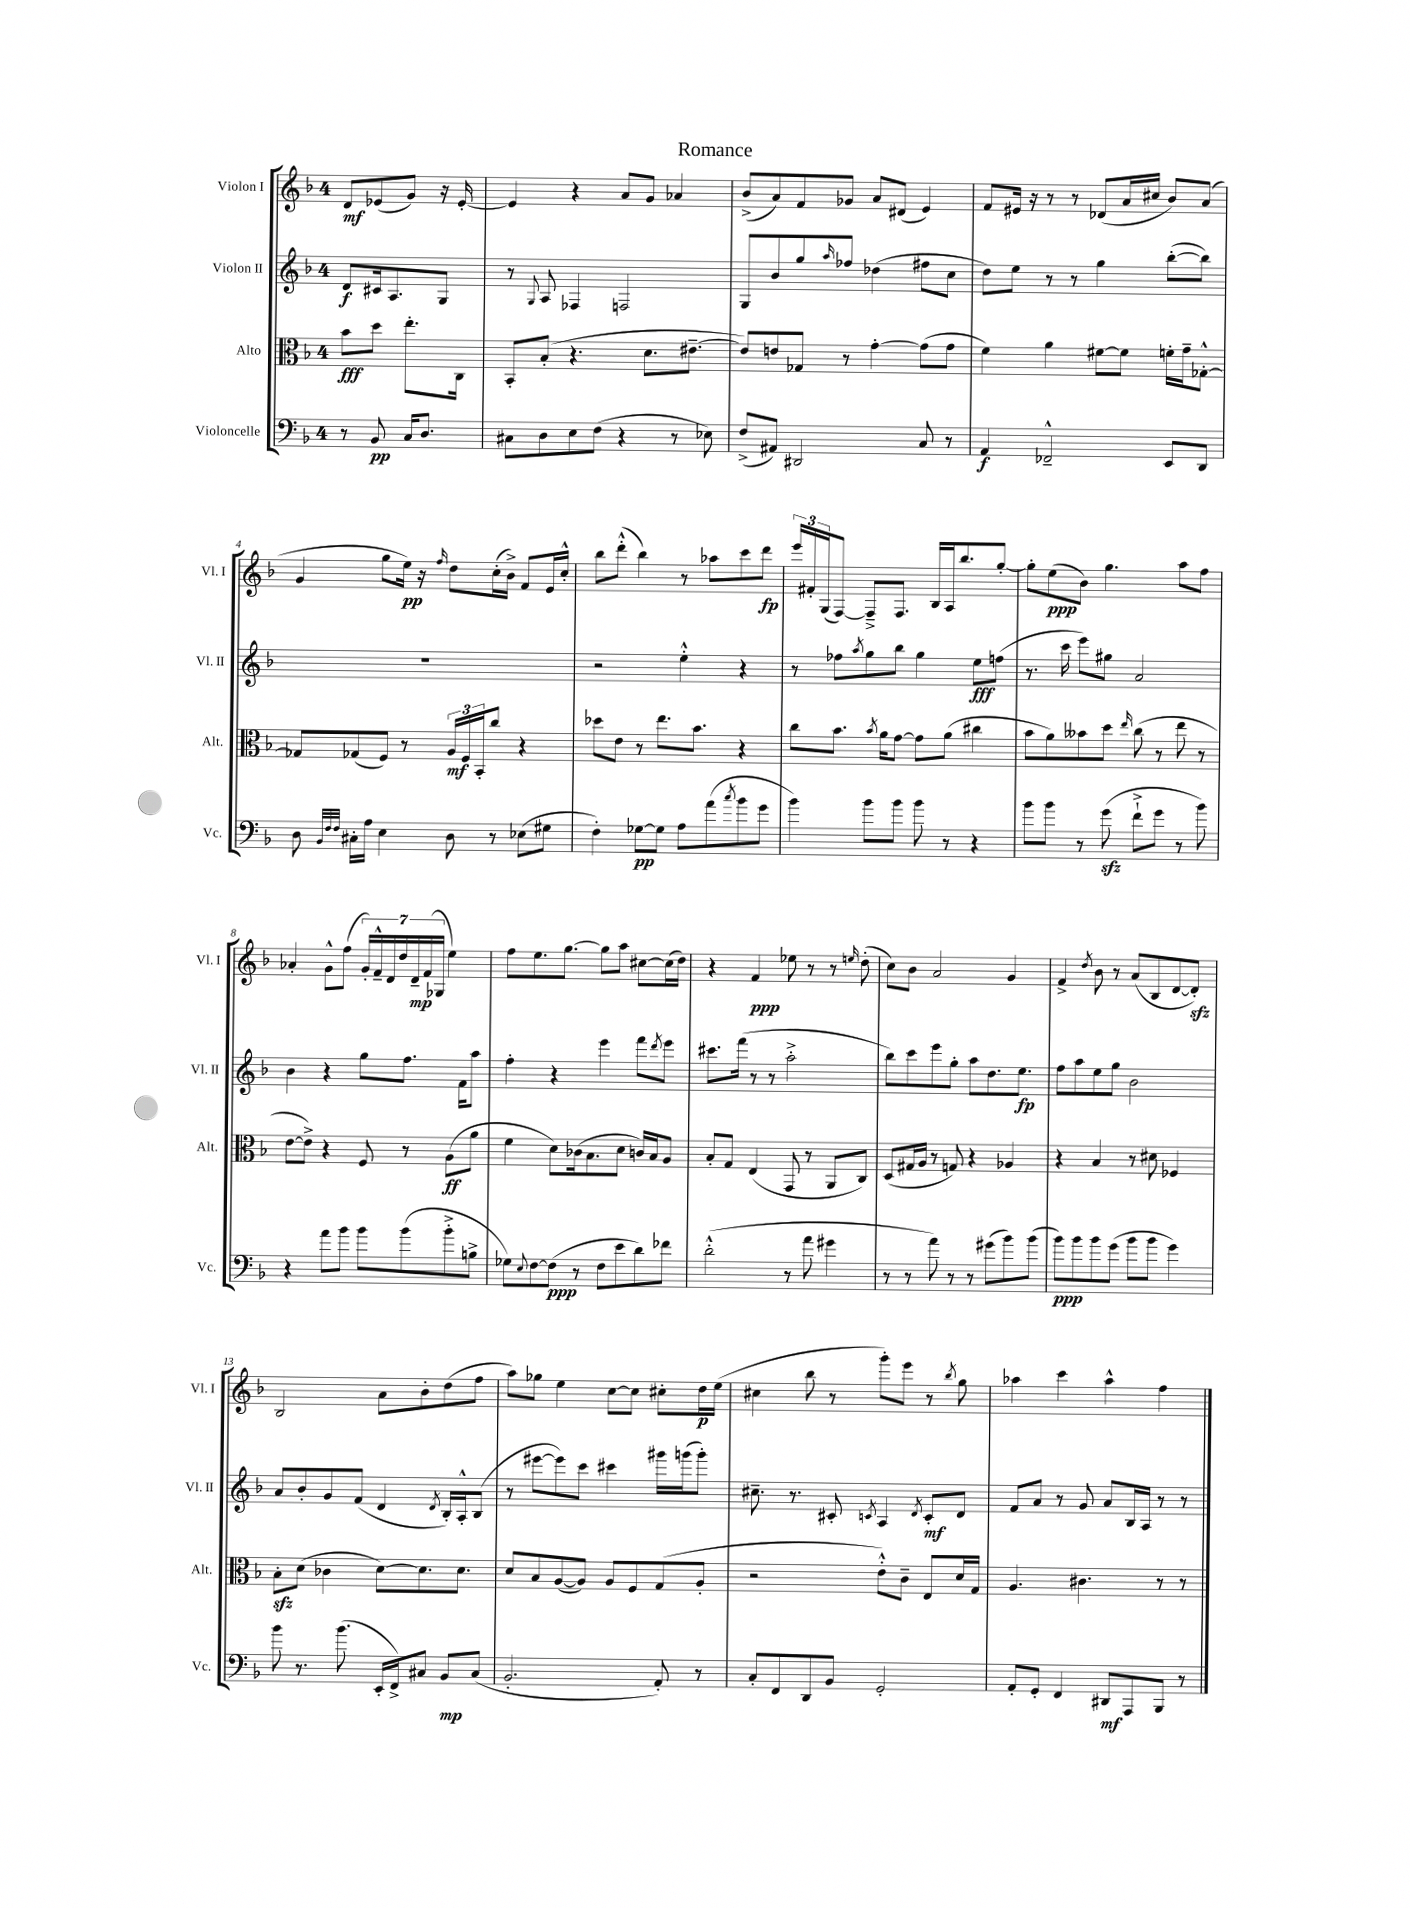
\header { title = "Romance" }
<<
\new StaffGroup <<
\new Staff = "s0" \with { instrumentName = "Violon I" shortInstrumentName = "Vl. I" } {
    \clef treble \key f \major \once \override Staff.TimeSignature.style = #'single-digit \time 4/4 \partial 2
    d'8\mf ees'8( g'8) r16 ees'16~-. |
    ees'4 r4 a'8 g'8 aes'4 |
    bes'8->( a'8) f'8 ges'8 a'8 dis'8( e'4) |
    f'8 eis'16 r16 r8 r8 des'8( a'16 cis''16 bes'8) a'8( |
    g'4 g''8 e''16\pp) r16 \grace { f''16 } d''8 c''16-.( bes'16->) f'8 e'16 c''16-.-^ |
    bes''8 d'''8-.-^( bes''4) r8 aes''8 c'''8 d'''8\fp |
    \tuplet 3/2 { e'''16 fis'16-. g16( } f8~) f8---> f8. bes16 a16 bes''8. g''8~-. |
    g''8-. e''8\ppp( bes'8) g''4. a''8 f''8 |
    aes'4-. g'8-^ f''8( \tuplet 7/4 { g'16-.) f'16---^ d'16 d''16 d'16--\mp f'16( ges16 } e''4) |
    f''8 e''8. g''8.~ g''8 a''8 cis''8~ cis''16( d''16) |
    r4 f'4\ppp ees''8 r8 r8 \grace { e''16 } d''8-.( |
    c''8) bes'8 a'2 g'4 |
    f'4-> \acciaccatura { d''8 } bes'8 r8 a'8( bes8 d'8~ d'8-.\sfz) |
    bes2 a'8 bes'8-. d''8( f''8 |
    a''8) ges''8 e''4 c''8~ c''8 cis''8-. d''16\p e''16( |
    cis''4 bes''8 r8 g'''8-.) e'''8 r8 \acciaccatura { bes''8 } g''8 |
    aes''4 c'''4 aes''4-^ f''4 \bar "|." |
}
\new Staff = "s1" \with { instrumentName = "Violon II" shortInstrumentName = "Vl. II" } {
    \clef treble \key f \major \once \override Staff.TimeSignature.style = #'single-digit \time 4/4 \partial 2
    d'8\f cis'16 a8. g8 |
    r8 \appoggiatura { g8 } a8 fes4 f2 |
    g8 bes'8 g''8 \grace { a''16 } fes''8 des''4( fis''8 c''8 |
    d''8) e''8 r8 r8 g''4 bes''8~-.( bes''8) |
    R1 |
    r2 e''4-.-^ r4 |
    r8 fes''8 \acciaccatura { a''8 } g''8 bes''8 g''4 e''8\fff f''8( |
    r8. c'''16 e'''8) gis''8 a'2 |
    bes'4 r4 g''8 f''8. f'16 a''8 |
    f''4-. r4 e'''4 f'''8 \acciaccatura { d'''8 } e'''8 |
    cis'''8. f'''16( r8 r8 a''2-.-> |
    bes''8) c'''8 e'''8 g''8-. a''8 d''8. e''8.\fp |
    f''8 a''8 e''8 g''8 bes'2 |
    a'8 bes'8-. g'8 f'8( d'4 \acciaccatura { d'8 } bes16-.) a16-.-^ bes8( |
    r8 eis'''8~ eis'''8) c'''8 cis'''4 gis'''16 g'''16( g'''8-.) |
    cis''8.-- r8. cis'8-. \acciaccatura { c'8 } a4 \acciaccatura { d'8 } c'8-.\mf d'8 |
    f'8 a'8 r8 g'8 a'8 bes16 a16 r8 r8 \bar "|." |
}
\new Staff = "s2" \with { instrumentName = "Alto" shortInstrumentName = "Alt." } {
    \clef alto \key f \major \once \override Staff.TimeSignature.style = #'single-digit \time 4/4 \partial 2
    bes'8\fff d''8 e''8.-. c16 |
    bes,8-. bes8-.( r4. d'8. eis'8.~-- |
    eis'8) e'8 ges8 r8 g'4~-. g'8( g'8 |
    f'4) a'4 fis'8~ fis'8 f'16-. g'16-- ges8~-.-^ |
    ges8 ges8( f8) r8 \tuplet 3/2 { a16\mf f16 bes,16-. } c''8 r4 |
    des''8 e'8 r8 e''8. bes'8. r4 |
    c''8 bes'8. \acciaccatura { bes'8 } a'16 g'8~ g'8 a'8( cis''4 |
    bes'8 a'8) beses'8 d''8 \grace { e''16 } c''8( r8 e''8 r8 |
    e'8~ e'8->) r4 f8 r8 a8\ff( a'8 |
    f'4 d'8) ces'16( bes8. d'8 c'16) bes16 a8 |
    bes8-. g8 e4( g,8 r8 a,8 c8) |
    d8( gis16 a16 r8 g8) r4 aes4 |
    r4 bes4 r8 dis'8 fes4 |
    bes8-.\sfz d'8( ces'4 d'8~) d'8. d'8. |
    d'8 bes8 a8~( a8) a8 f8 g8( a8-. |
    r2 e'8-.-^) c'8-- e8 d'16 g16 |
    a4. cis'4. r8 r8 \bar "|." |
}
\new Staff = "s3" \with { instrumentName = "Violoncelle" shortInstrumentName = "Vc." } {
    \clef bass \key f \major \once \override Staff.TimeSignature.style = #'single-digit \time 4/4 \partial 2
    r8 bes,8\pp c16 d8. |
    cis8 d8 e8 f8( r4 r8 ees8) |
    f8->( ais,8) dis,2 c8 r8 |
    a,4\f fes,2---^ e,8 d,8 |
    d8 \grace { bes,32 f32 f32 } cis16-. a16 e4 d8 r8 ees8( gis8 |
    f4-.) ges8~\pp ges8 a8 a'8( \acciaccatura { c''8 } bes'8 g'8 |
    bes'4) bes'8 bes'8 bes'8 r8 r4 |
    bes'8 bes'8 r8 g'8\sfz( f'8-!-> g'8 r8 bes'8) |
    r4 a'8 bes'8 bes'8 bes'8( bes'8-.-> b8-> |
    ges8) \appoggiatura { e8 } f8~ f8\ppp( r8 f8 e'8 d'8) fes'8 |
    d'2-.-^( r8 a'8 gis'4 |
    r8 r8 a'8) r8 r8 gis'8( bes'8) bes'8( |
    bes'8\ppp) bes'8 bes'8 g'8( bes'8 bes'8 g'4) |
    bes'8 r8. bes'8.( e,16-. f,16->) cis8 bes,8\mp cis8( |
    bes,2.-. a,8-.) r8 |
    c8-. f,8 d,8 bes,8 g,2-. |
    a,8-. g,8-. f,4 dis,8\mf a,,8 bes,,8 r8 \bar "|." |
}
>>
>>
